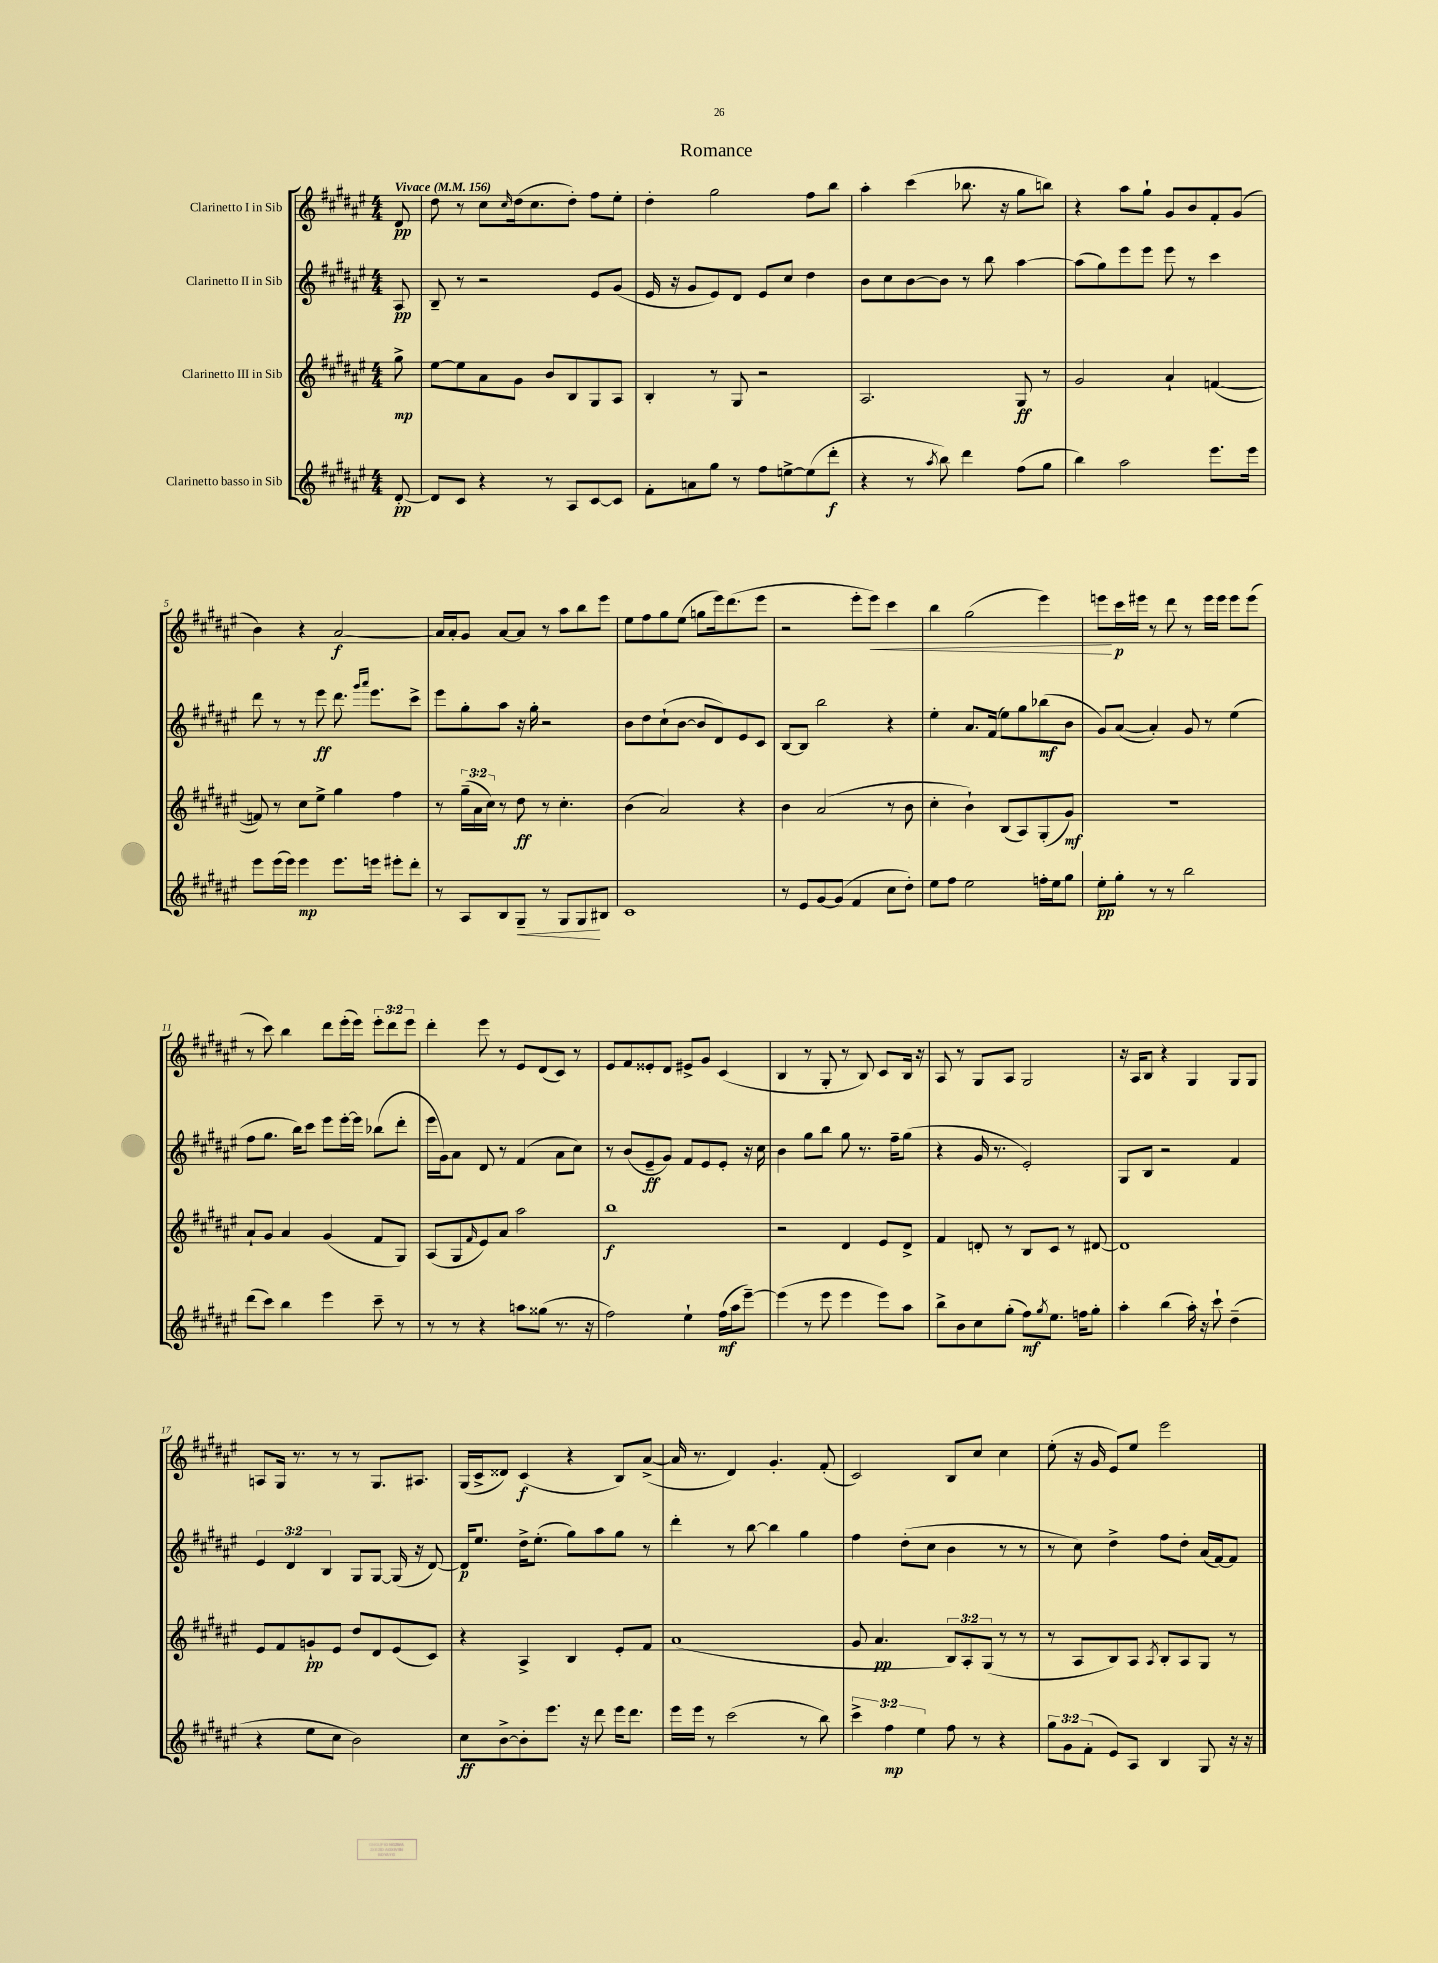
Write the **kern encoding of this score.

**kern	**kern	**kern	**kern
*staff4	*staff3	*staff2	*staff1
*clefG2	*clefG2	*clefG2	*clefG2
*k[f#c#g#d#a#e#]	*k[f#c#g#d#a#e#]	*k[f#c#g#d#a#e#]	*k[f#c#g#d#a#e#]
*M4/4	*M4/4	*M4/4	*M4/4
*MM156	*MM156	*MM156	*MM156
[8d#'	8gg#^	8A#	8d#
=	=	=	=
8d#]	[8ee#	8B~	8dd#
8c#	8ee#]	8r	8r
4r	8a#	2r	8cc#
.	.	.	16qqcc#
.	8g#	.	(16dd#
.	.	.	8.cc#
8r	8b	.	.
8A#	8B	.	8dd#')
[8c#	8G#	8e#	8ff#
8c#]	8A#	(8g#	8ee#'
=	=	=	=
8f#'	4B'	16e#	4dd#'
.	.	16r	.
8a	.	8g#	.
8gg#	8r	8e#)	2gg#
8r	8G#	8d#	.
8ff#	2r	8e#	.
[8ee^	.	8cc#	.
(8ee]	.	4dd#	8ff#
8ddd#'	.	.	8bb
=	=	=	=
4r	2.A#	8b	4aa#'
.	.	8cc#	.
8r	.	[8b	(4ccc#
8qaa#	.	.	.
8bb)	.	8b]	.
4ddd#	.	8r	8.bb-
.	.	8bb	.
.	.	.	16r
(8ff#	8G#	[4aa#	8gg#
8gg#	8r	.	8bb)
=	=	=	=
4bb)	2g#	(8aa#]	4r
.	.	8gg#)	.
2aa#	.	8eee#	8aa#
.	.	8eee#	8gg#`
.	4a#`	8eee#	8g#
.	.	8r	8b
8.eee#	([4f	4ccc#	8f#'
.	.	.	(8g#
16eee#	.	.	.
=	=	=	=
8eee#	8f])	8ddd#	4b)
(16eee#	8r	8r	.
16eee#)	.	.	.
4eee#	8cc#	8r	4r
.	8ee#^	8eee#	.
8.eee#	4gg#	8.ddd#	[2a#
.	.	16qqggg#	.
.	.	16qqaaa#	.
16eee	.	8.eee#	.
8eee#'	4ff#	.	.
8ddd#'	.	8ccc#^	.
=	=	=	=
8r	8r	8eee#	16a#]
.	.	.	16a#'
8A#	(24gg#~	8gg#'	8g#
.	24a#	.	.
.	24cc#)	.	.
8B	8r	8aa#	[8a#
8G#~	8dd#	16r	8a#]
.	.	16gg#'	.
8r	8r	2r	8r
8G#	4.cc#'	.	8aa#
8G#	.	.	8bb
8B#	.	.	8eee#
=	=	=	=
1c#	(4b	8b	8ee#
.	.	8dd#	8ff#
.	2a#)	(8cc#`	8gg#
.	.	[8b	(8ee#
.	.	8b]	8gg
.	.	8d#)	16eee#)
.	.	.	(8.ddd#
.	4r	8e#	.
.	.	8c#	8eee#
=	=	=	=
8r	4b	[8B	2r
8e#	.	8B]	.
[8g#	(2a#	2bb	.
(8g#]	.	.	.
4f#	.	.	8eee#'
.	.	.	8eee#)
8cc#	8r	4r	4ccc#
8dd#')	8b	.	.
=	=	=	=
8ee#	4cc#'	4ee#'	4bb
8ff#	.	.	.
2ee#	4b`)	8.a#	(2gg#
.	.	(16f#	.
.	(8B	8ee#)	.
.	8A#)	8gg#	.
16ff'	(8G#'	(8bb-	4eee#)
16ee#	.	.	.
8gg#	8g#)	8b	.
=	=	=	=
8ee#'	1r	8g#)	8eee
8gg#'	.	([8a#	16ccc#
.	.	.	16eee#
8r	.	4a#'])	8r
8r	.	.	8ddd#
2bb	.	8g#	8r
.	.	8r	16eee#
.	.	.	16eee#
.	.	(4ee#	8eee#
.	.	.	(8eee#
=	=	=	=
(8ddd#	8a#`	8ff#	8r
8ccc#)	8g#	8.gg#	8ccc#)
4bb	4a#	.	4bb
.	.	16bb)	.
.	.	8ccc#	.
4eee#	(4g#	8eee#	8ddd#
.	.	[16eee#'	(16eee#'
.	.	16eee#]	16eee#)
8ccc#~	8f#	(8bb-	12eee#'
.	.	.	12ddd#
8r	8G#)	8ddd#'	.
.	.	.	12eee#
=	=	=	=
8r	(8A#	16eee#	4ddd#'
.	.	16g#)	.
8r	8G#	8a#	.
.	16qqf#	.	.
4r	8e#)	8d#	8eee#
.	8a#	8r	8r
8aa	2aa#	(4f#	8e#
(8gg##	.	.	(8d#
8.r	.	8a#	8c#)
.	.	8cc#)	8r
16r	.	.	.
=	=	=	=
2ff#)	1bb	8r	8e#
.	.	(8b	8f#
.	.	8e#~	8e##'
.	.	8g#)	8d#
4ee#`	.	8f#	8e#^
.	.	8e#	8g#
(16ff#	.	8e#'	(4c#
16aa#	.	.	.
[8eee#~)	.	16r	.
.	.	16cc#	.
=	=	=	=
(4eee#]	2r	4b	4B
8r	.	8gg#	8r
8eee#	.	8bb	8G#'
4eee#	4d#	8gg#	8r
.	.	8.r	8B)
8eee#)	8e#	.	8c#
.	.	16ff#~	.
8aa#	8d#^	(8gg#	16B
.	.	.	16r
=	=	=	=
8bb^	4f#	4r	8A#
8b	.	.	8r
8cc#	8d'	16g#	8G#
.	.	8.r	.
(8gg#'	8r	.	8A#
8ff#)	8B	2e#')	2G#
8qgg#	.	.	.
8.ee#	8c#	.	.
.	8r	.	.
16ff	.	.	.
8gg#'	[8d#	.	.
=	=	=	=
4aa#'	1d#]	8G#	16r
.	.	.	16A#
.	.	8B	8B
(4bb	.	2r	4r
16aa#')	.	.	4G#
16r	.	.	.
8ccc#`	.	.	.
(4dd#~	.	4f#	8G#
.	.	.	8G#
=	=	=	=
4r	8e#	6e#	8A
.	8f#	.	16G#
.	.	6d#	.
.	.	.	8.r
8ee#	8g`	.	.
.	.	6B	.
8cc#	8e#	.	8r
2b)	8dd#	8G#	8r
.	8d#	[8G#	8.G#
.	(8e#	(16G#]	.
.	.	16r	8.A#
.	8c#)	[8d#)	.
=	=	=	=
8cc#	4r	16d#]	(16G#
.	.	8.ee#	16c#^
[8b^	.	.	8d##)
8b']	4A#^	16dd#^	(4c#
.	.	(8.ee#'	.
8.eee#	.	.	.
.	4B	8gg#)	4r
16r	.	.	.
8ddd#	.	8aa#	.
16eee#	8e#'	8gg#	8B)
8.ddd#	.	.	.
.	8f#	8r	([8a#^
=	=	=	=
16eee#	(1a#	4ddd#'	16a#]
16eee#	.	.	8.r
8r	.	.	.
(2ccc#	.	8r	4d#)
.	.	[8bb	.
.	.	4bb]	4.g#'
8r	.	4gg#	.
8bb)	.	.	(8f#'
=	=	=	=
6ccc#^	8g#	4ff#	2c#)
.	4.a#	.	.
6ff#	.	.	.
.	.	(8dd#'	.
6ee#	.	.	.
.	.	8cc#	.
8ff#	12B)	4b	8B
.	12A#'	.	.
8r	.	.	8cc#
.	(12G#	.	.
4r	8r	8r	4cc#
.	8r	8r	.
=	=	=	=
12gg#	8r	8r	(8ee#'
12g#	.	.	.
.	8A#	8cc#)	16r
(12f#'	.	.	.
.	.	.	16g#
8e#)	8B)	4dd#^	8e#)
8A#	8A#	.	8ee#
.	8qA#	.	.
4B	8B'	8ff#	2eee#
.	8A#	8dd#'	.
8G#	8G#	(16a#	.
.	.	[16f#)	.
16r	8r	8f#]	.
16r	.	.	.
==	==	==	==
*-	*-	*-	*-
